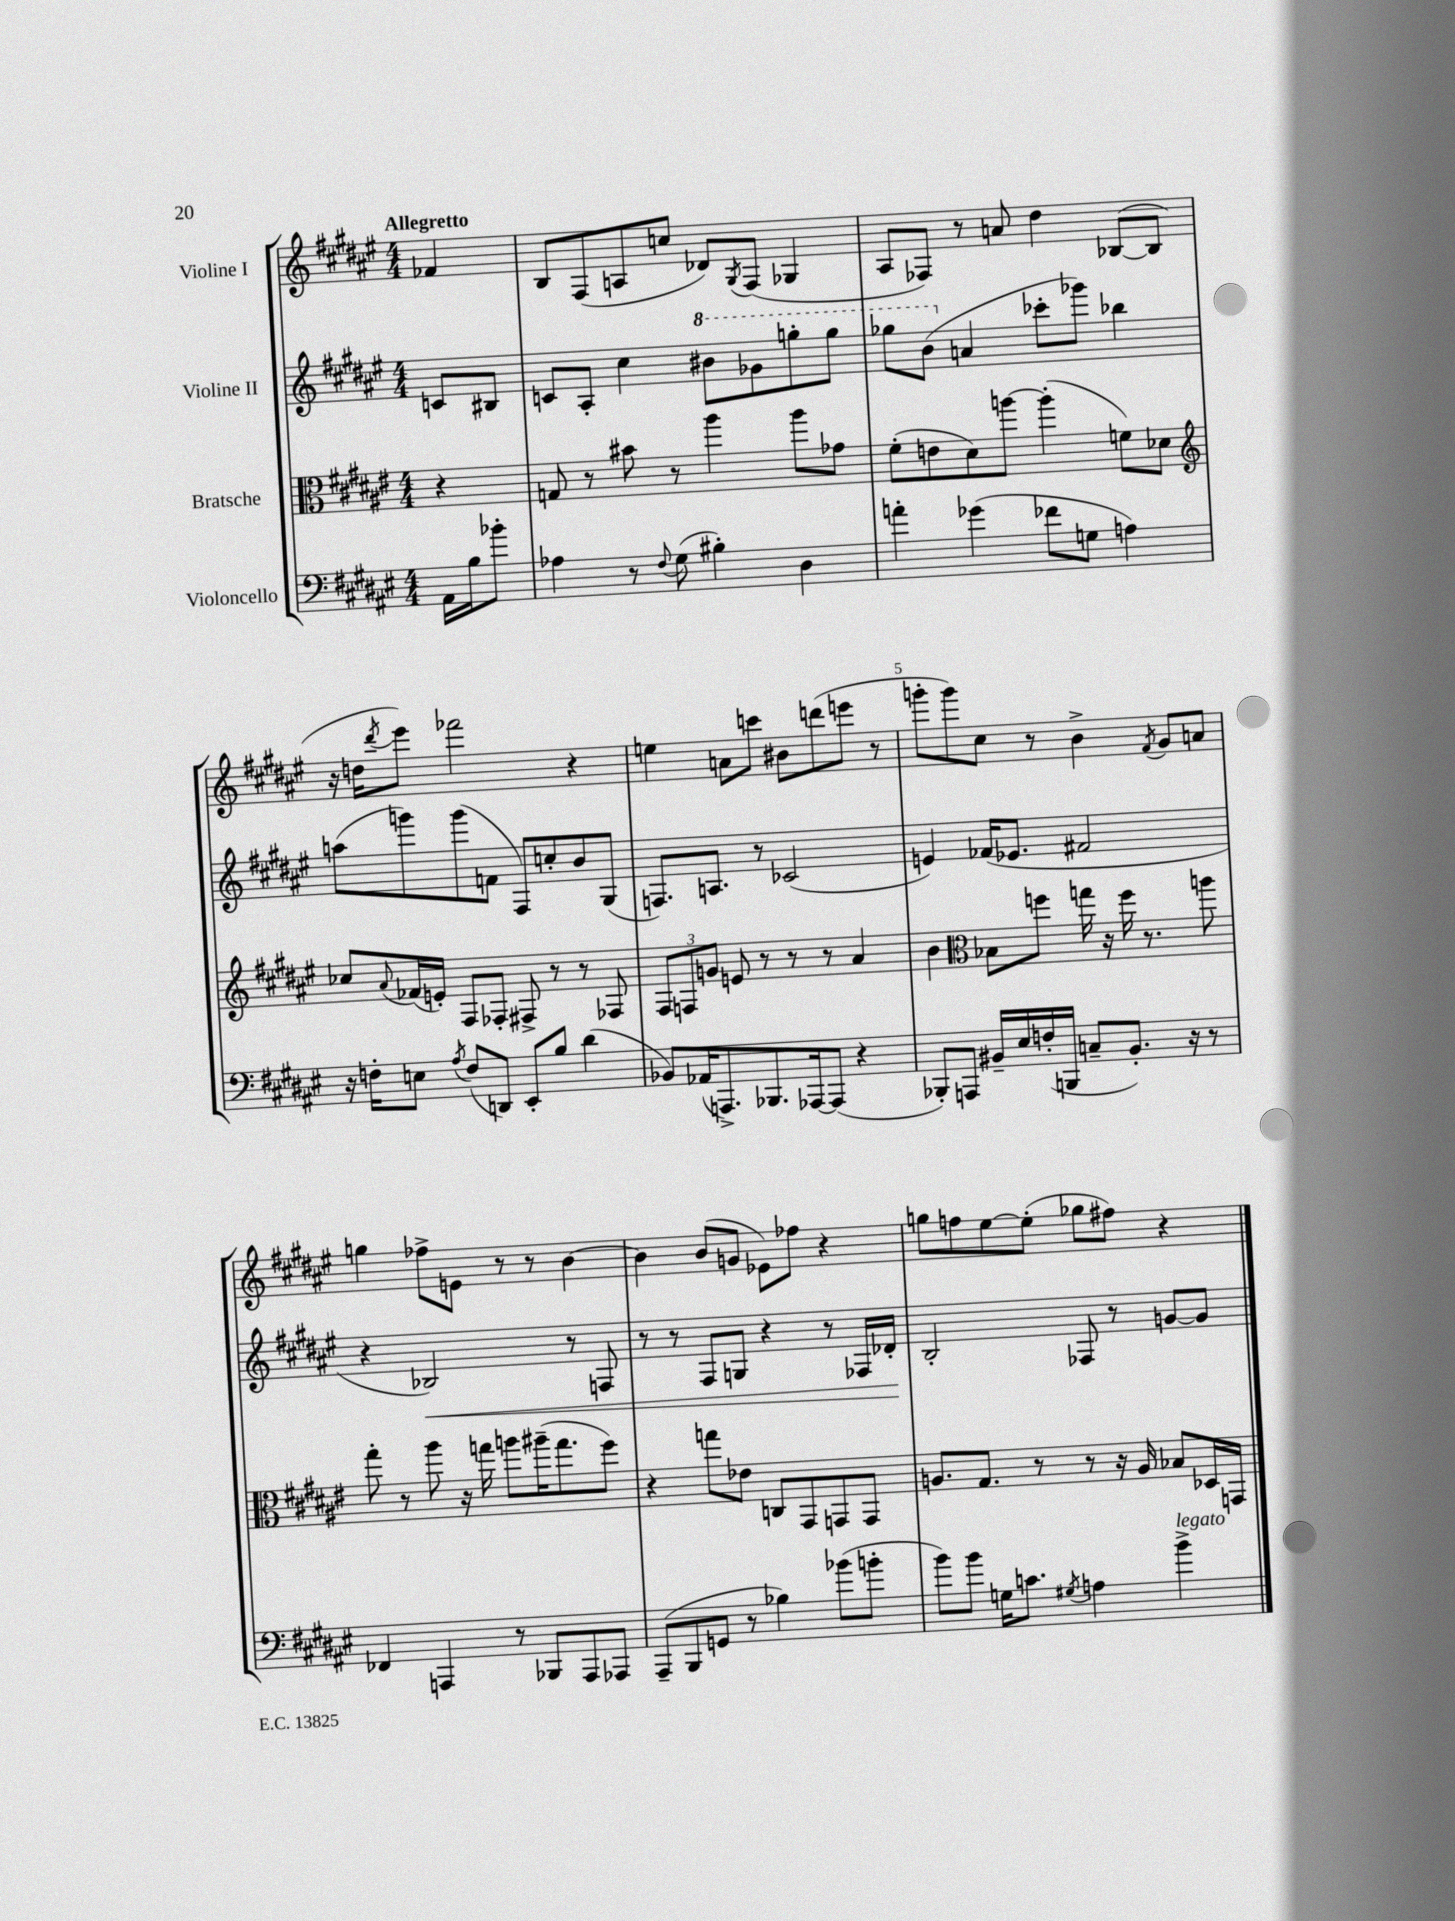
<<
\new StaffGroup <<
\new Staff = "s0" \with { instrumentName = "Violine I" } {
    \clef treble \key fis \major \numericTimeSignature \time 4/4 \partial 4 \tempo "Allegretto"
    fes'4 |
    b8 fis8( a8 c''8 des'8) \acciaccatura { gis8 } fis8( ges4 |
    ais8 fes8) r8 a'8 dis''4 bes8~( bes8 |
    r16 d''16 \acciaccatura { dis'''8 } eis'''8) fes'''2 r4 |
    e''4 a'8 c'''8 bis'8 d'''8( e'''8 r8 |
    g'''8-. g'''8) cis''8 r8 b'4-> \acciaccatura { fis'8 } gis'8 a'8 |
    g''4 fes''8-> e'8 r8 r8 b'4~ |
    b'4 b'8( g'8 ees'8) fes''8 r4 |
    g''8 f''8 eis''8~ eis''8-.( ges''8 fis''8) r4 \bar "|." |
}
\new Staff = "s1" \with { instrumentName = "Violine II" } {
    \clef treble \key fis \major \numericTimeSignature \time 4/4 \partial 4
    c'8 bis8 |
    c'8 ais8-. cis''4 \ottava #1 bis''8 ges''8 g'''8-. g'''8 |
    ges'''8 b''8( \ottava #0 a'4 ces'''8-. ges'''!8) bes''4 |
    a''8( g'''8) g'''8( f'8 fis8) c''8-. b'8 gis8( |
    f8.) a8. r8 ces'2( |
    e'4) fes'16( ees'8. fis'2 |
    r4 bes2\<) r8 f8 |
    r8 r8 fis8 g8 r4 r8 fes16 des'16-.\! |
    b2-. fes8 r8 g'8~ g'8 \bar "|." |
}
\new Staff = "s2" \with { instrumentName = "Bratsche" } {
    \clef alto \key fis \major \numericTimeSignature \time 4/4 \partial 4
    r4 |
    g8 r8 bis'8 r8 ais''4 ais''8 ges'8 |
    fis'8-.( e'8 dis'8) a''8~ a''4-.( f'8) des'8 |
    \clef treble ces''8 \appoggiatura { ais'8 } fes'16( e'16-.) fis8 fes8-. fis8-> r8 r8 fes8 |
    \tuplet 3/2 { fis8 f8 g'8 } e'8 r8 r8 r8 ais'4 |
    b'4 \clef alto bes8 f''8 g''16 r16 f''16 r8. a''8 |
    gis''8-. r8 ais''8 r16 g''16 a''8 ais''16--( g''8. fis''8) |
    r4 g''8 ees'8 c8 gis,8 g,8 g,8 |
    a8. gis8. r8 r8 r16 a16 bes8 des16 g,16 \bar "|." |
}
\new Staff = "s3" \with { instrumentName = "Violoncello" } {
    \clef bass \key fis \major \numericTimeSignature \time 4/4 \partial 4
    ais,16 b16 bes'8-. |
    aes4 r8 \appoggiatura { fis8 } gis8( bis4-.) dis4 |
    a'4-. ges'4( fes'8 g8 a4) |
    r16 f16-. e8 \acciaccatura { ais8 } f8( d,8) eis,8-. b8 dis'4( |
    bes,8) aes,16( a,,8.->) bes,,8. aes,,16~ aes,,8( r4 |
    bes,,8-.) a,,8 bis,16-- eis16 f16-.( b,,16 c8-- bis,8.-.) r16 r8 |
    fes,4 a,,4 r8 bes,,8 a,,8 aes,,8 |
    ais,,8--( b,,8 g,8 r8 bes4) bes'8( b'8-. |
    b'8) b'8 g16 c'8. \acciaccatura { gis8 } a4 b'4->^\markup { \italic "legato" } \bar "|." |
}
>>
>>
\layout { \context { \Score \override BarNumber.break-visibility = ##(#f #t #t) barNumberVisibility = #(every-nth-bar-number-visible 5) } }
